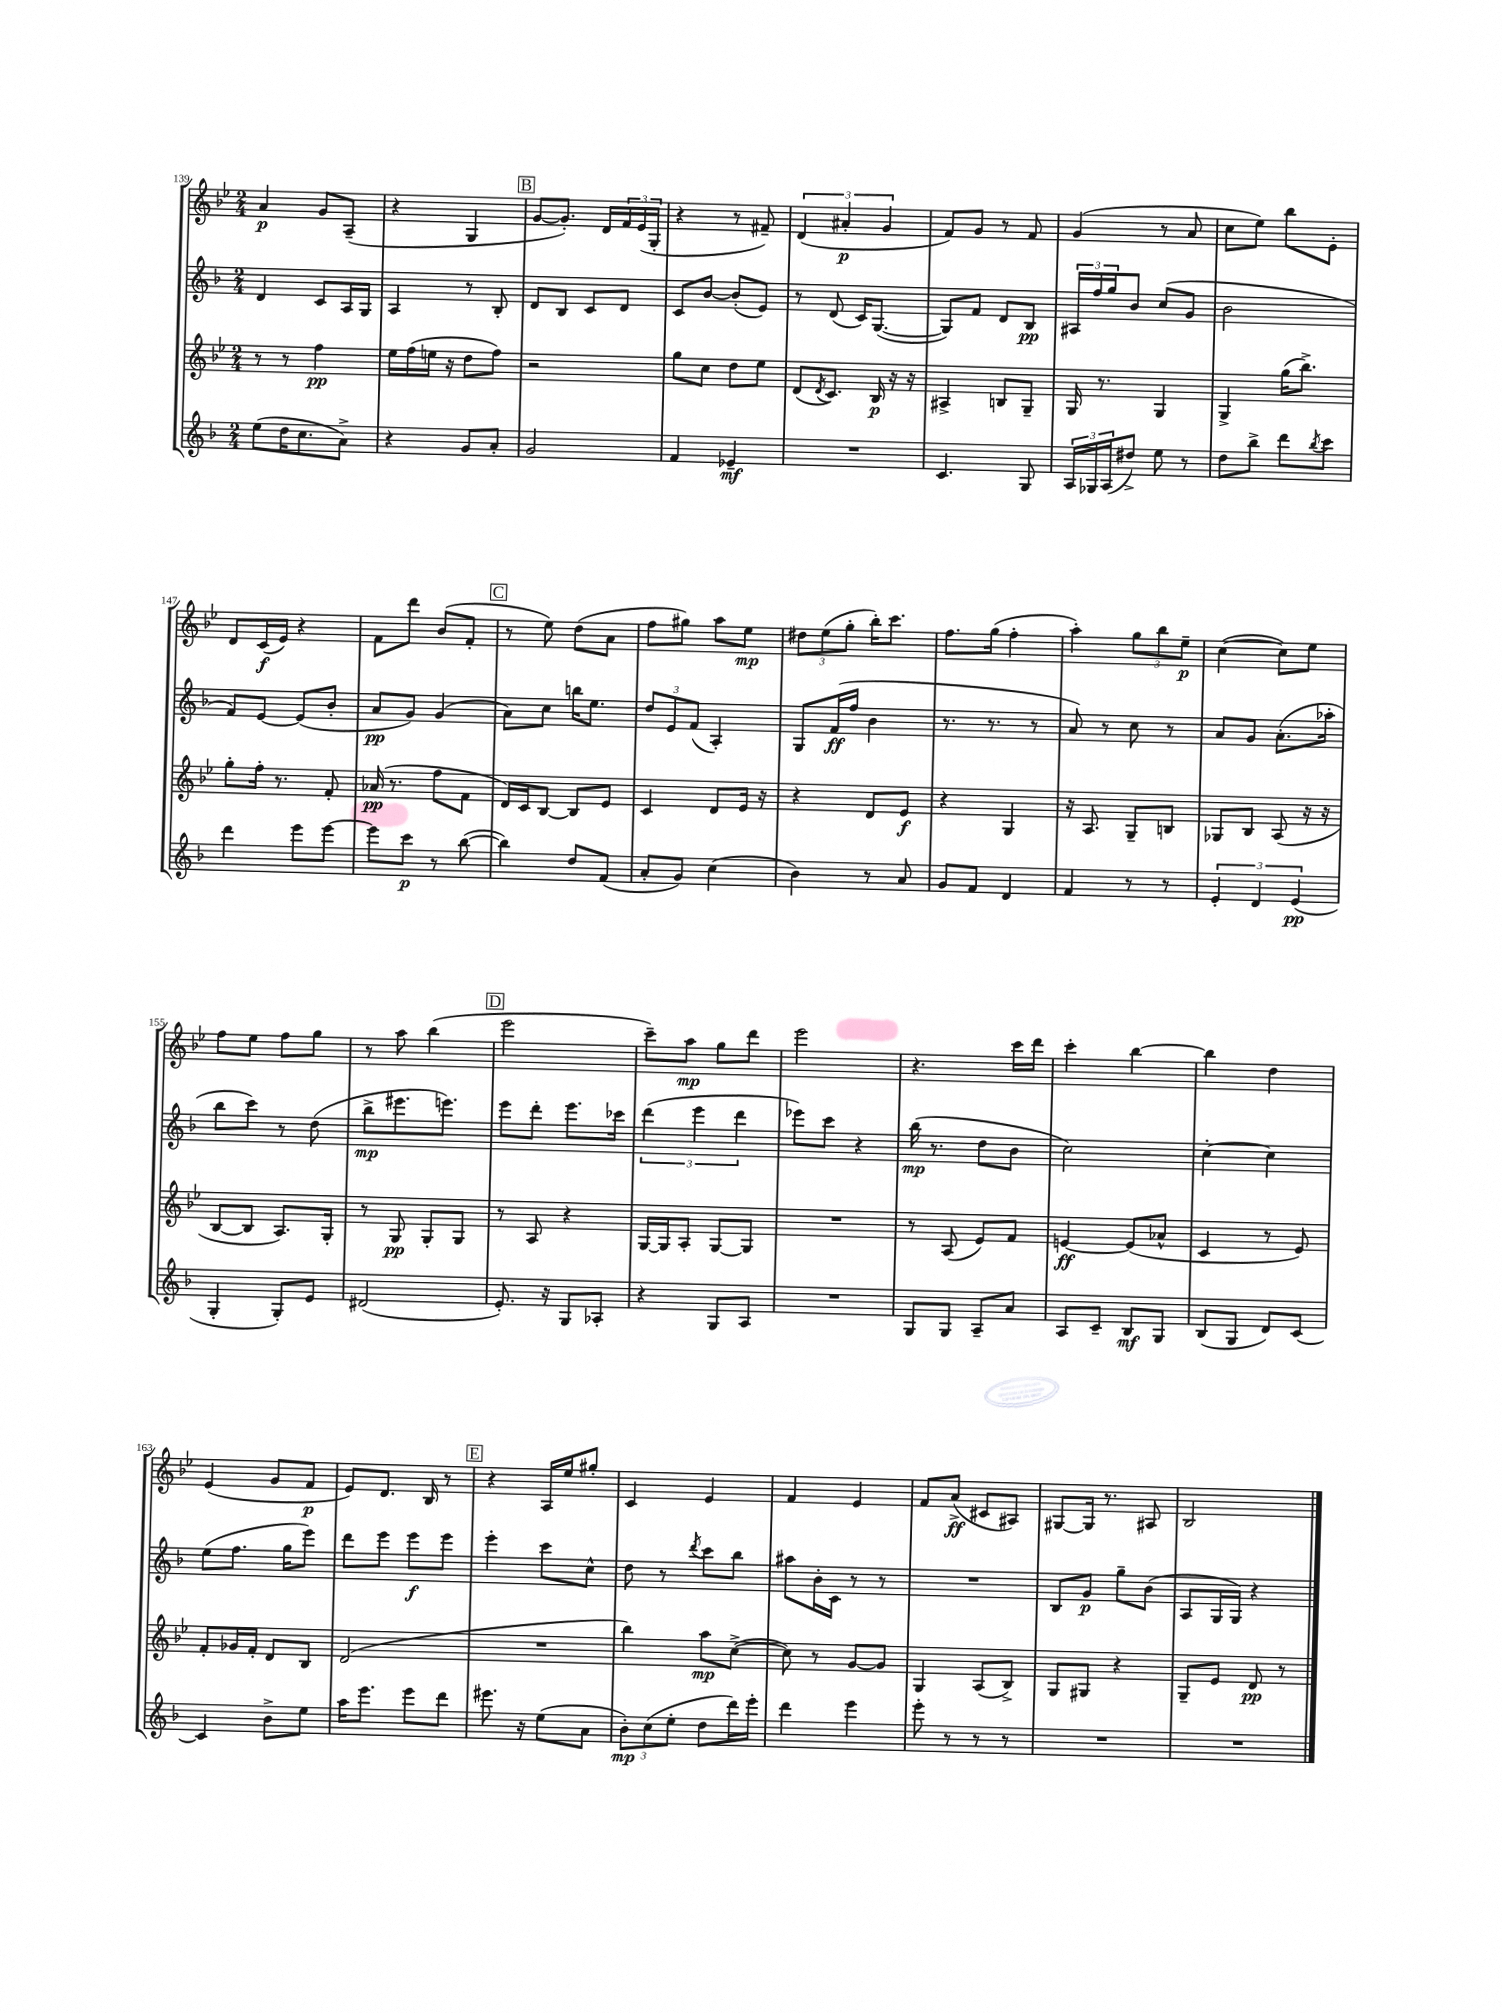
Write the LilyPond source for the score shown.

<<
\new StaffGroup <<
\new Staff = "s0" {
    \clef treble \key bes \major \numericTimeSignature \time 2/4
    a'4\p g'8 a8--( |
    r4 g4 |
    \mark \markup { \box "B" } g'8~ g'8.-.) d'16 \tuplet 3/2 { f'16 ees'16( g16-. } |
    r4 r8 fis'8--) |
    \tuplet 3/2 { d'4( ais'4-.\p g'4 } |
    f'8) g'8 r8 f'8 |
    g'4( r8 a'8 |
    c''8 ees''8) bes''8 ees'8-. |
    d'8 c'16\f( ees'16) r4 |
    f'8 d'''8 bes'8( f'8-. |
    \mark \markup { \box "C" } r8 ees''8) d''8( a'8 |
    f''8 gis''8) a''8 ees''8\mp |
    \tuplet 3/2 { dis''8 ees''8( g''8-. } bes''16-.) c'''8. |
    f''8. g''16( f''4-. |
    a''4-.) \tuplet 3/2 { g''8 bes''8 ees''8--\p } |
    c''4~( c''8) ees''8 |
    f''8 ees''8 f''8 g''8 |
    r8 a''8 bes''4( |
    \mark \markup { \box "D" } ees'''2 |
    c'''8--) a''8\mp g''8 d'''8 |
    ees'''2 |
    r4. c'''16 d'''16 |
    c'''4-. bes''4~ |
    bes''4 d''4 |
    ees'4( g'8 f'8\p |
    ees'8) d'8. bes16 r8 |
    \mark \markup { \box "E" } r4 a16 ees''16 gis''8-. |
    c'4 ees'4 |
    f'4 ees'4 |
    f'8 a'8->\ff( cis'8 ais8) |
    gis8~ gis16 r8. ais8 |
    bes2 \bar "|." |
}
\new Staff = "s1" {
    \clef treble \key f \major \numericTimeSignature \time 2/4
    d'4 c'8 a16 g16 |
    a4 r8 bes8-. |
    \mark \markup { \box "B" } d'8 bes8 c'8 d'8 |
    c'8 bes'8~ bes'8-.( e'8) |
    r8 d'8( c'16) g8.~( |
    g8) f'8 d'8 bes8\pp |
    \tuplet 3/2 { ais16 f''16 g''16 } bes'8 c''8( g'8 |
    bes'2 |
    f'8) e'8~ e'8( bes'8-. |
    a'8\pp g'8) g'4( |
    \mark \markup { \box "C" } a'8) c''8 b''16 e''8. |
    \tuplet 3/2 { d''8 e'8 f'8( } a4-.) |
    g8 f'16\ff( f''16 bes'4 |
    r8. r8. r8 |
    a'8) r8 c''8 r8 |
    a'8 g'8 a'8.-.( aes''16-. |
    bes''8 c'''8) r8 d''8( |
    bes''8->\mp eis'''8. e'''8.) |
    \mark \markup { \box "D" } e'''8 d'''8-. e'''8. ces'''16 |
    \tuplet 3/2 { d'''4( e'''4 d'''4 } |
    ees'''8) c'''8 r4 |
    bes''16\mp( r8. d''8 bes'8 |
    c''2) |
    c''4~-. c''4 |
    e''8( f''8. g''16 e'''8) |
    d'''8 e'''8 e'''8\f e'''8 |
    \mark \markup { \box "E" } e'''4-. c'''8 c''8-^ |
    d''8 r8 \acciaccatura { d'''8 } c'''8 bes''8 |
    ais''8 bes'16-. c'16 r8 r8 |
    R2 |
    bes8 g'8\p g''8-- bes'8( |
    a8 g16 g16) r4 \bar "|." |
}
\new Staff = "s2" {
    \clef treble \key bes \major \numericTimeSignature \time 2/4
    r8 r8 f''4\pp |
    ees''16 f''16( e''16 r16 d''8 f''8) |
    \mark \markup { \box "B" } r2 |
    g''8 c''8 d''8 ees''8 |
    d'8( \acciaccatura { d'8 } c'8.) bes16\p r16 r16 |
    ais4-> b8 g8-- |
    g16 r8. g4 |
    g4-> g''16( bes''8.->) |
    g''8-. f''16-. r8. f'8-. |
    aes'16\pp( r8. f''8 f'8 |
    \mark \markup { \box "C" } d'16) c'16 bes8~ bes8 ees'8 |
    c'4 d'8 ees'16 r16 |
    r4 d'8 ees'8\f |
    r4 g4 |
    r16 a8. g8-- b8 |
    ges8 bes8 a8( r16 r16 |
    bes8~ bes8 a8.) g16-. |
    r8 g8\pp g8-. g8 |
    \mark \markup { \box "D" } r8 a8 r4 |
    g16~ g16 a8-. g8~ g8 |
    R2 |
    r8 a8( ees'8) f'8 |
    e'4~\ff e'8( aes'8-^ |
    c'4 r8 ees'8) |
    f'8-. ges'16 f'16-. d'8 bes8 |
    d'2( |
    \mark \markup { \box "E" } R2 |
    bes''4) a''8\mp c''8~->( |
    c''8) r8 g'8~ g'8 |
    g4 a8( bes8->) |
    g8 gis8 r4 |
    g8-- ees'8 d'8\pp r8 \bar "|." |
}
\new Staff = "s3" {
    \clef treble \key f \major \numericTimeSignature \time 2/4
    e''8( d''16 c''8. a'8->) |
    r4 g'8 a'8-. |
    \mark \markup { \box "B" } g'2 |
    f'4 ees'4--\mf |
    R2 |
    c'4. g8 |
    \tuplet 3/2 { a16 ges16 a16( } dis''8->) e''8 r8 |
    d''8 bes''8-> d'''8 \acciaccatura { bes''8 } c'''8 |
    d'''4 e'''8 e'''8~ |
    e'''8 c'''8\p r8 bes''8~( |
    \mark \markup { \box "C" } bes''4) d''8 f'8( |
    a'8-. g'8) c''4( |
    bes'4) r8 a'8 |
    g'8 f'8 d'4 |
    f'4 r8 r8 |
    \tuplet 3/2 { e'4-. d'4 e'4\pp( } |
    g4-. g8-.) e'8 |
    dis'2( |
    \mark \markup { \box "D" } e'8.-.) r16 g8 aes8-. |
    r4 g8 a8 |
    R2 |
    g8 g8 a8-- a'8 |
    a8 c'8-- bes8\mf g8 |
    bes8( g8 d'8) c'8~ |
    c'4 bes'8-> e''8 |
    a''16 e'''8. e'''8 d'''8 |
    \mark \markup { \box "E" } eis'''8. r16 e''8( a'8 |
    \tuplet 3/2 { bes'8-.\mp) c''8( e''8-. } d''8 d'''16) e'''16-. |
    d'''4 e'''4 |
    e'''8-. r8 r8 r8 |
    R2 |
    R2 \bar "|." |
}
>>
>>
\layout { \context { \Score currentBarNumber = #139 } }
